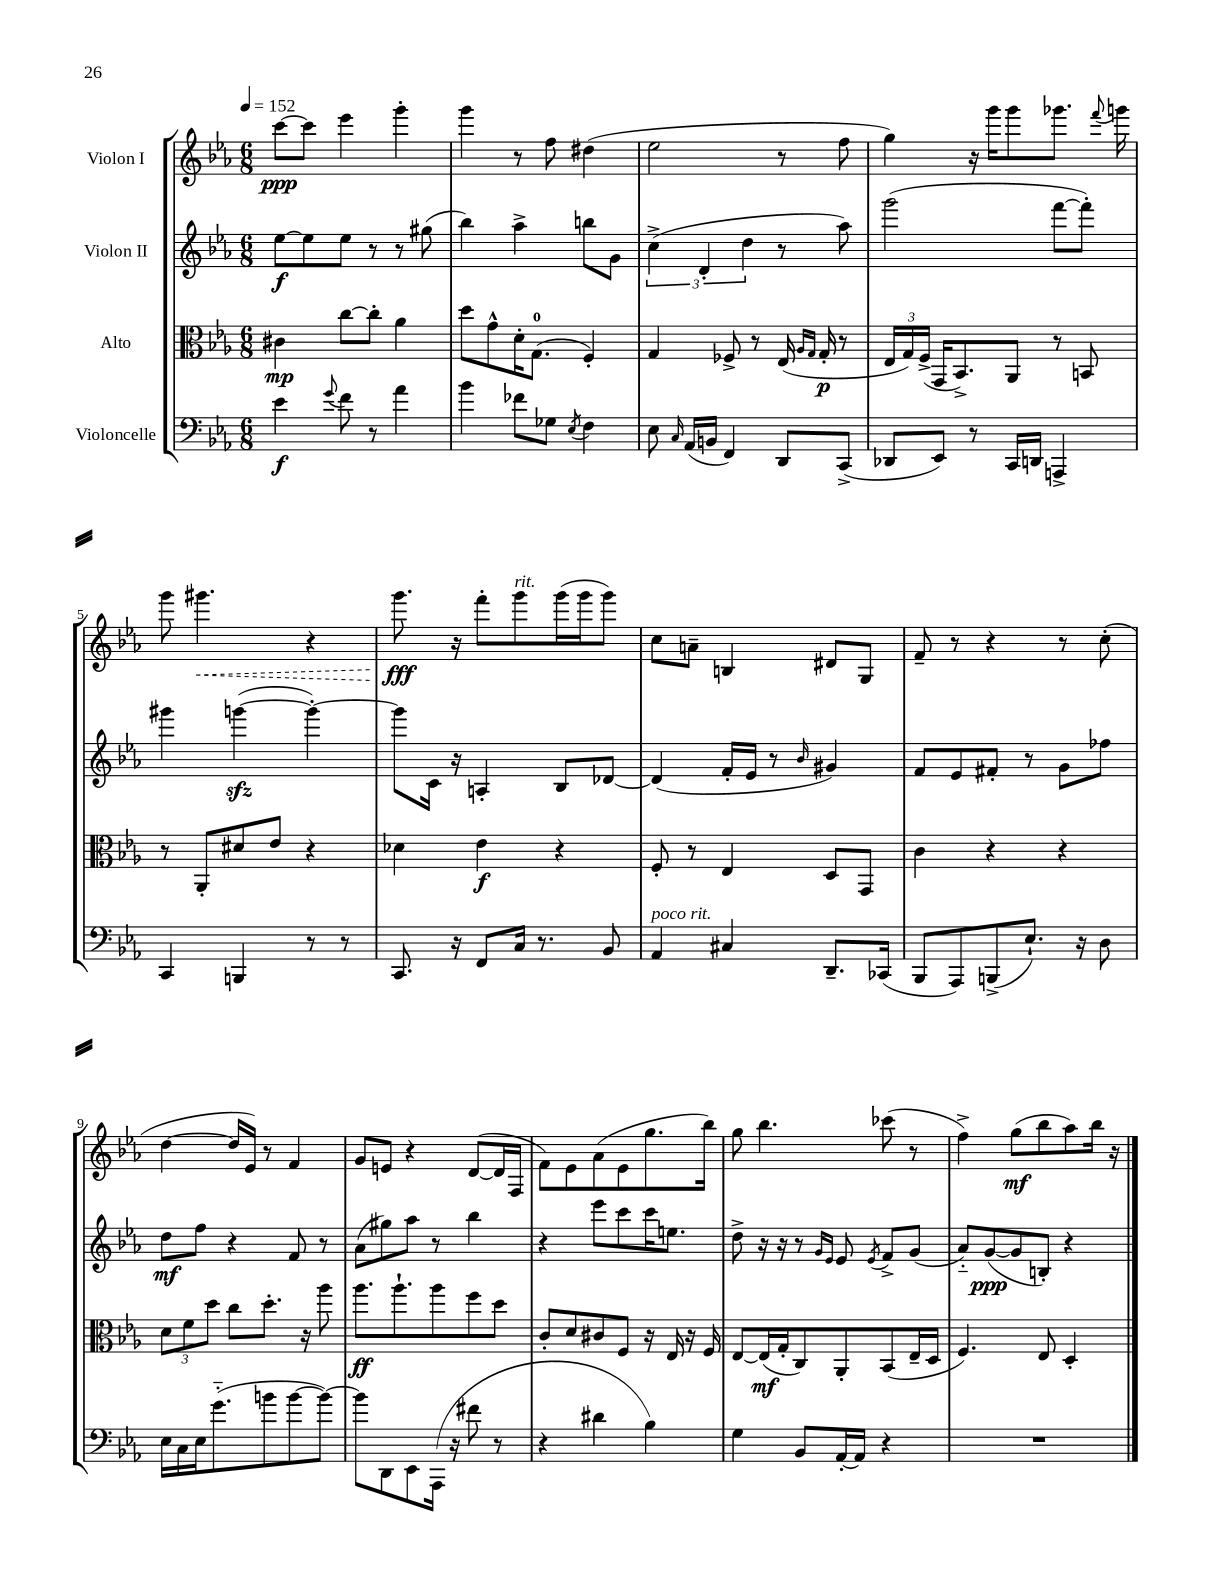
<<
\new StaffGroup <<
\new Staff = "s0" \with { instrumentName = "Violon I" } {
    \clef treble \key ees \major \numericTimeSignature \time 6/8 \tempo 4 = 152
    \autoBeamOff c'''8[~\ppp c'''8] ees'''4 g'''4-. |
    g'''4 r8 f''8 dis''4( |
    ees''2 r8 f''8 |
    g''4) r16 g'''16[ g'''8 ges'''8.] \appoggiatura { f'''8 } g'''16 |
    g'''8 \once \override Hairpin.style = #'dashed-line gis'''4.\< r4 |
    g'''8.\fff\! r16 f'''8[-. g'''8^\markup { \italic "rit." } g'''16( g'''16 g'''8]) |
    c''8[ a'8]-- b4 dis'8[ g8] |
    f'8-- r8 r4 r8 c''8-.( |
    d''4~ d''16[ ees'16]) r8 f'4 |
    g'8[ e'8] r4 d'8[~( d'16 f16] |
    f'8[) ees'8 aes'8( ees'8 g''8. bes''16]) |
    g''8 bes''4. ces'''8( r8 |
    f''4->) g''8[\mf( bes''8 aes''8) bes''16] r16 \bar "|." |
}
\new Staff = "s1" \with { instrumentName = "Violon II" } {
    \clef treble \key ees \major \numericTimeSignature \time 6/8
    \autoBeamOff ees''8[~\f ees''8 ees''8] r8 r8 gis''8( |
    bes''4) aes''4-> b''8[ g'8] |
    \tuplet 3/2 { c''4->( d'4-. d''4 } r8 aes''8) |
    g'''2( f'''8[~ f'''8]-.) |
    gis'''4 g'''4~\sfz( g'''4~-.) |
    g'''8[ c'16] r16 a4-. bes8[ des'8]~ |
    des'4( f'16[-. ees'16] r8 \grace { bes'16 } gis'4) |
    f'8[ ees'8 fis'8]-. r8 g'8[ fes''8] |
    d''8[\mf f''8] r4 f'8 r8 |
    aes'8[( gis''8) aes''8] r8 bes''4 |
    r4 ees'''8[ c'''8 c'''16 e''8.] |
    d''8-> r16 r16 r8 \grace { g'16[ ees'16] } ees'8 \acciaccatura { ees'8 } f'8[-> g'8]( |
    aes'8[-_) g'8~\ppp( g'8 b8]-.) r4 \bar "|." |
}
\new Staff = "s2" \with { instrumentName = "Alto" } {
    \clef alto \key ees \major \numericTimeSignature \time 6/8
    \autoBeamOff cis'4\mp c''8[~ c''8]-. aes'4 |
    d''8[ g'8-^ d'16-. g8.]-0( f4-.) |
    g4 fes8-> r8 ees16( \grace { aes16[ g16] } g16-.\p r8 |
    \tuplet 3/2 { ees16[ g16) f16]->( } g,16[ bes,8.->) aes,8] r8 b,8 |
    r8 aes,8[-. dis'8 ees'8] r4 |
    des'4 ees'4\f r4 |
    f8-. r8 ees4 d8[ g,8] |
    c'4 r4 r4 |
    \tuplet 3/2 { d'8[ f'8 d''8] } c''8[ d''8.]-. r16 aes''8 |
    aes''8.[\ff aes''8.-! aes''8 f''8 d''8] |
    c'8[-. d'8 cis'8 f8] r16 ees16 r16 f16 |
    ees8[~ ees16\mf( g16-. c8) aes,8-. bes,8( ees16-- d16] |
    f4.) ees8 d4-. \bar "|." |
}
\new Staff = "s3" \with { instrumentName = "Violoncelle" } {
    \clef bass \key ees \major \numericTimeSignature \time 6/8
    \autoBeamOff ees'4\f \appoggiatura { g'8 } f'8 r8 aes'4 |
    bes'4 fes'8[ ges8] \acciaccatura { ees8 } f4 |
    ees8 \grace { c16 } aes,16[( b,16] f,4) d,8[ c,8]->( |
    des,8[ ees,8]) r8 c,16[ d,16] a,,4-> |
    c,4 b,,4 r8 r8 |
    c,8. r16 f,8[ c16] r8. bes,8 |
    aes,4^\markup { \italic "poco rit." } cis4 d,8.[-- ces,16]( |
    bes,,8[ aes,,8) b,,8->( ees8.]-!) r16 d8 |
    ees16[ c16 ees16 g'8.-_( b'8 b'8~ b'8]~) |
    b'8[ d,8 ees,8 aes,,16]( r16 fis'8 r8 |
    r4 dis'4 bes4) |
    g4 bes,8[ aes,16~-. aes,16] r4 |
    R2. \bar "|." |
}
>>
>>
